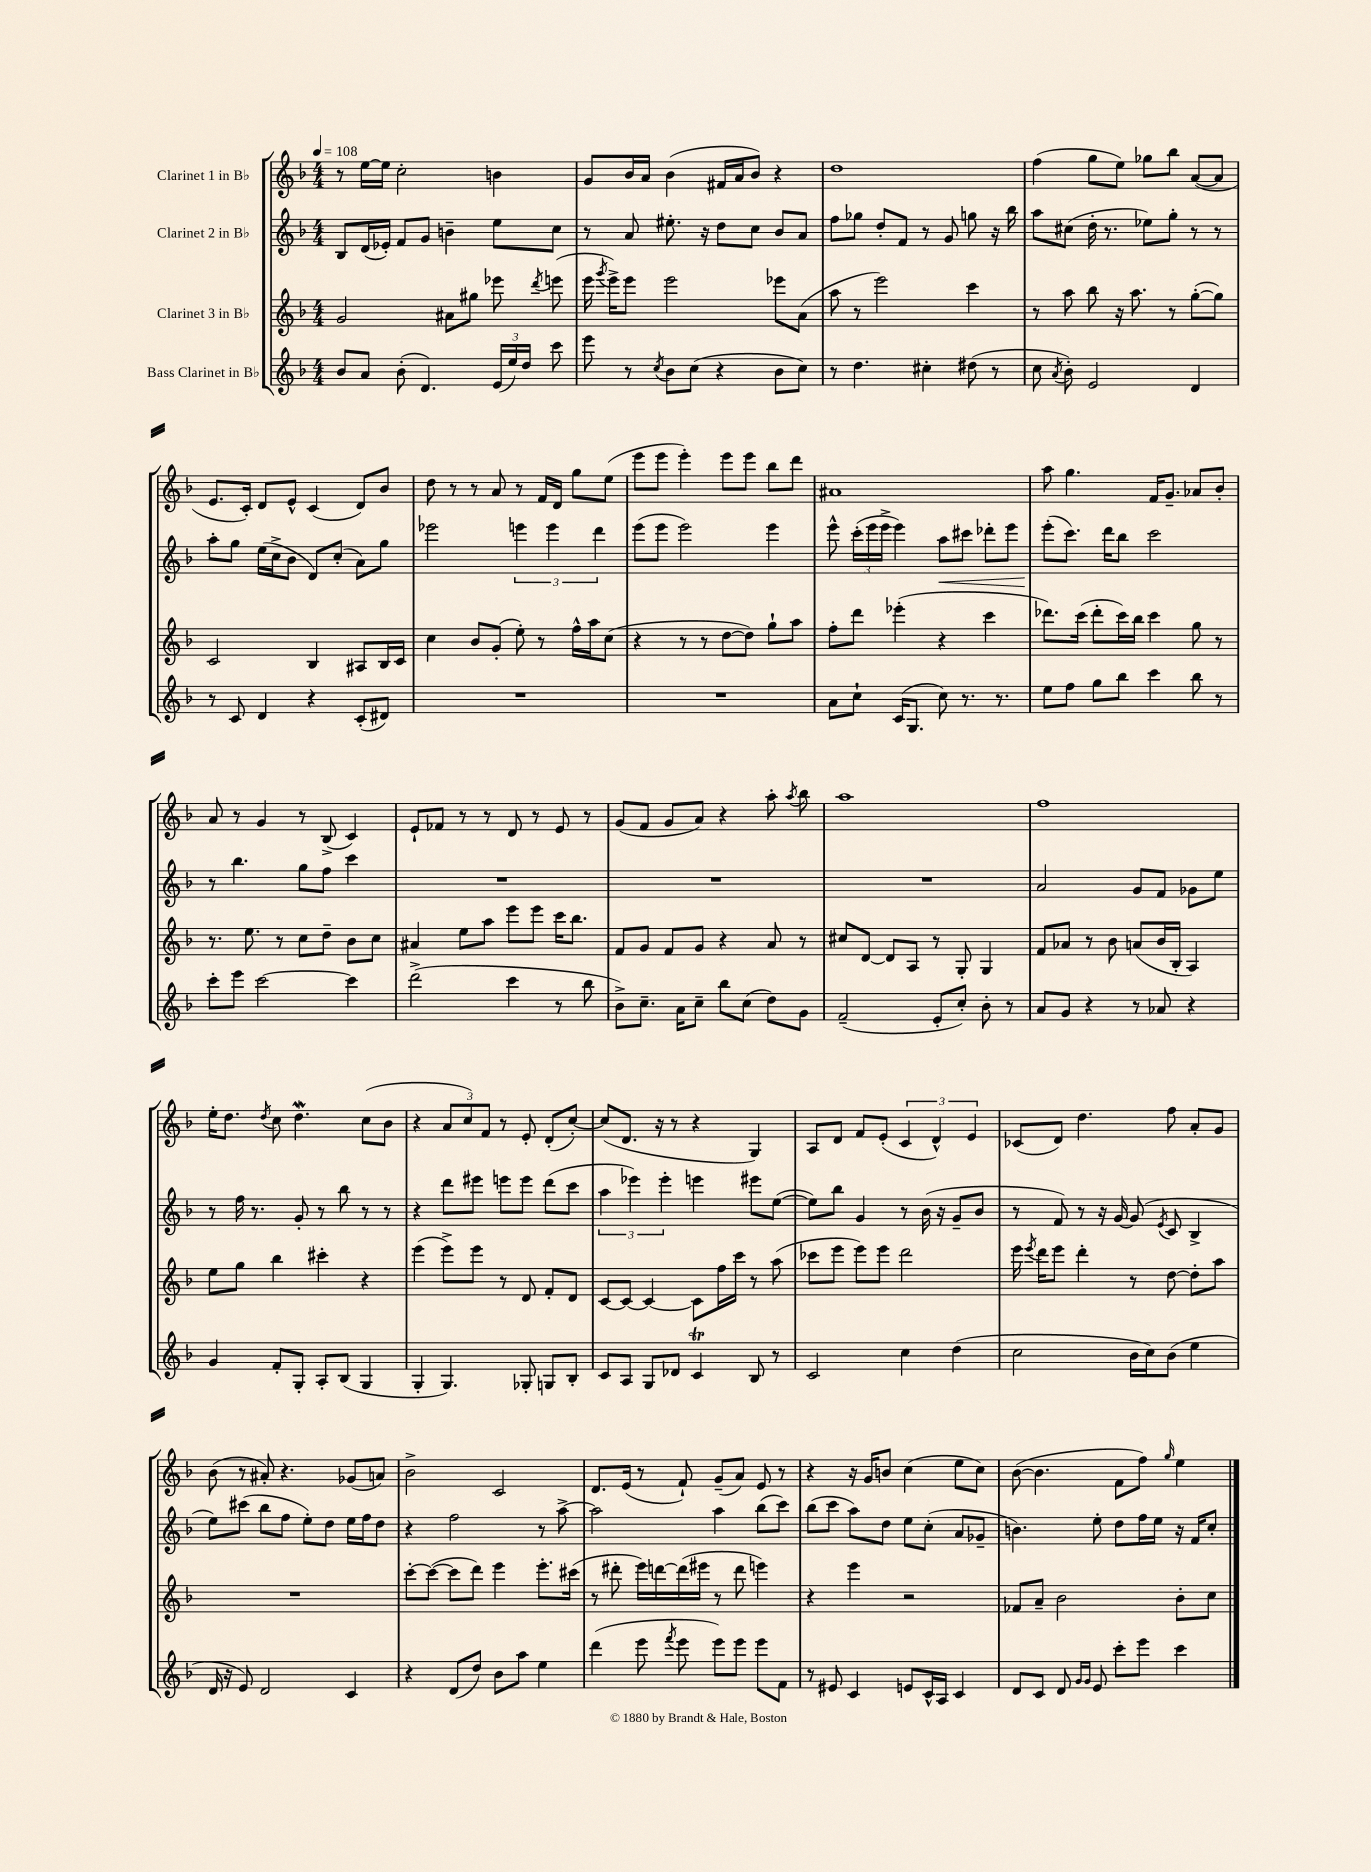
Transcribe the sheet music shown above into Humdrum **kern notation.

**kern	**kern	**kern	**dynam	**kern
*part4	*part3	*part2	*part2	*part1
*staff4	*staff3	*staff2	*staff2	*staff1
*I"Bass Clarinet in B♭	*I"Clarinet 3 in B♭	*I"Clarinet 2 in B♭	*	*I"Clarinet 1 in B♭
*clefG2	*clefG2	*clefG2	*	*clefG2
*k[b-]	*k[b-]	*k[b-]	*	*k[b-]
*M4/4	*M4/4	*M4/4	*	*M4/4
*MM108	*MM108	*MM108	*	*MM108
=1	=1	=1	=1	=1
8b-/L	2g/	8B-/L	.	8r
8a/J	.	(16d/L	.	[16ee\LL
.	.	16e-X'/JJ)	.	16ee\JJ]
(8b-'\	.	8f/L	.	2cc'\
4.d/)	.	8g/J	.	.
.	8a#X\L	4bn~\	.	.
.	8gg#X\J	.	.	.
(24e/LL	8eee-X\	8ee\L	.	4bn\
24ee/)	.	.	.	.
24dd/JJ	.	.	.	.
.	8qddd/	.	.	.
8ccc\	(8eeen\	8cc\J	.	.
=2	=2	=2	=2	=2
8eee\	16eee\	8r	.	8g/L
.	8qggg/	.	.	.
.	16eee^\KL)	.	.	.
8r	8eee\J	8a/	.	16b-/L
.	.	.	.	16a/JJ
8qcc/	.	.	.	.
8b-\L	2eee\	8.ee#X'\	.	(4b-\
(8cc\J	.	.	.	.
.	.	16r	.	.
4r	.	8dd\L	.	16f#X/LL
.	.	.	.	16a/J
.	.	8cc\J	.	8b-/J)
8b-\L	8eee-X\L	8b-/L	.	4r
8cc\J)	(8a\J	8a/J	.	.
=3	=3	=3	=3	=3
8r	8aa\	8ff\L	.	1dd
4.dd\	8r	8gg-X\J	.	.
.	2eee\)	8dd'/L	.	.
.	.	8f/J	.	.
4cc#X'\	.	8r	.	.
.	.	8g/	.	.
(8dd#X\	4ccc\	8ggn\	.	.
8r	.	16r	.	.
.	.	16bb-\	.	.
=4	=4	=4	=4	=4
8cc\	8r	8aa\L	.	(4ff\
8qa/	.	.	.	.
8b-'\)	8aa\	(8cc#X\J	.	.
2e/	8bb-\	16dd'\	.	8gg\L
.	.	8.r	.	.
.	16r	.	.	8ee\J)
.	8.aa\	.	.	.
.	.	8ee-X\L)	.	8gg-X\L
.	8r	8gg'\J	.	8bb-\J
4d/	([8gg'\L	8r	.	([8a/L
.	8gg\J])	8r	.	8a/J]
!!LO:LB:g=z
=5	=5	=5	=5	=5
8r	2c/	8aa'\L	.	8.e/L
8c/	.	8gg\J	.	.
.	.	.	.	16c'/Jk)
4d/	.	(16ee\LL	.	8d/L
.	.	16cc^\J	.	.
.	.	8b-\J	.	8e^^/J
4r	4B-/	8d/L)	.	(4c/
.	.	(8cc'/J	.	.
(8c'/L	8A#X/L	8a\L)	.	8d/L)
8d#X/J)	16B-/L	8gg\J	.	8b-/J
.	16c/JJ	.	.	.
=6	=6	=6	=6	=6
1r	4cc\	2eee-X\	.	8dd\
.	.	.	.	8r
.	8b-/L	.	.	8r
.	(8g'/J	.	.	8a/
.	8ee'\)	6eeen\	.	8r
.	8r	.	.	16f/LL
.	.	6eee\	.	.
.	.	.	.	16d/JJ
.	16ff^^\LL	.	.	8gg\L
.	16aa\J	.	.	.
.	.	6ddd\	.	.
.	(8cc\J	.	.	(8ee\J
=7	=7	=7	=7	=7
1r	4r	(8eee\L	.	8eee\L
.	.	8eee\J	.	8eee\J
.	8r	2eee\)	.	4eee'\)
.	8r	.	.	.
.	[8dd\L	.	.	8eee\L
.	8dd\J])	.	.	8eee\J
.	8gg`\L	4eee\	.	8bb-\L
.	8aa\J	.	.	8ddd\J
=8	=8	=8	=8	=8
8a\L	8ff'\L	8eee^^\	.	1a#X
8cc`\J	8ddd\J	(24ccc'\LL	.	.
.	.	24eee\	.	.
.	.	24eee^\JJ	.	.
(16c/KL	(4eee-X'\	4eee\)	.	.
8.G/J	.	.	.	.
!	!	!	!LO:HP:b	!
8cc\)	4r	8aa\L	<	.
8.r	.	8ccc#X\J	.	.
.	4ccc\	8ddd-X'\L	.	.
8.r	.	.	.	.
.	.	8eee\J	.	.
=9	=9	=9	=9	=9
8ee\L	8.ddd-X\L)	(8eee'\L	.	8aa\
8ff\J	.	8.ccc\J)	[	4.gg\
.	(16ccc\Jk	.	.	.
8gg\L	8ddd-'\L	.	.	.
.	.	16ddd\KL	.	.
8bb-\J	16ccc\L)	8bb-\J	.	.
.	16bb-\JJ	.	.	.
4ccc\	4ccc\	2ccc\	.	16f/KL
.	.	.	.	8.g~/J
8bb-\	8gg\	.	.	8a-X/L
8r	8r	.	.	8b-'/J
!!LO:LB:g=z
=10	=10	=10	=10	=10
8ccc'\L	8.r	8r	.	8a/
8eee\J	.	4.bb-\	.	8r
.	8.ee\	.	.	.
[2ccc\	.	.	.	4g/
.	8r	.	.	.
.	8cc\L	8gg\L	.	8r
.	8dd~\J	8ff\J	.	(8B-^/
4ccc\]	8b-\L	4ccc\	.	4c/)
.	8cc\J	.	.	.
=11	=11	=11	=11	=11
(2ddd^\	4a#X/	1r	.	8e`/L
.	.	.	.	8f-X/J
.	8ee\L	.	.	8r
.	8aa\J	.	.	8r
4ccc\	8eee\L	.	.	8d/
.	8eee\J	.	.	8r
8r	16ccc\KL	.	.	8e/
.	8.bb-\J	.	.	.
8bb-\	.	.	.	8r
=12	=12	=12	=12	=12
8b-^\L)	8f/L	1r	.	(8g/L
8.cc~\J	8g/J	.	.	8f/J
.	8f/L	.	.	8g/L
16a\KL	.	.	.	.
8cc~\J	8g/J	.	.	8a/J)
8bb-\L	4r	.	.	4r
(8cc\J	.	.	.	.
8dd\L)	8a/	.	.	8aa'\
.	.	.	.	8qaa/
8g\J	8r	.	.	8bb-\
=13	=13	=13	=13	=13
(2f~/	8cc#X/L	1r	.	1aa
.	[8d/J	.	.	.
.	8d/L]	.	.	.
.	8A/J	.	.	.
8e'/L	8r	.	.	.
8cc'/J)	8G'/	.	.	.
8b-'\	4G/	.	.	.
8r	.	.	.	.
=14	=14	=14	=14	=14
8a/L	8f/L	2a/	.	1ff
8g/J	8a-X/J	.	.	.
4r	8r	.	.	.
.	8b-\	.	.	.
8r	(8an/L	8g/L	.	.
8a-X/	16b-/L	8f/J	.	.
.	16B-'/JJ	.	.	.
4r	4A/)	8g-X\L	.	.
.	.	8ee\J	.	.
!!LO:LB:g=z
=15	=15	=15	=15	=15
4g/	8ee\L	8r	.	16ee'\KL
.	.	.	.	8.dd\J
.	8gg\J	16ff\	.	.
.	.	8.r	.	.
.	.	.	.	8qdd/
8f'/L	4bb-\	.	.	8cc\
8G'/J	.	8g'/	.	4.ddW\
8A'/L	4ccc#X'\	8r	.	.
(8B-/J	.	8bb-\	.	.
4G/	4r	8r	.	(8cc\L
.	.	8r	.	8b-\J
=16	=16	=16	=16	=16
4G'/	(4eee\	4r	.	4r
4.G/)	8eee^\L)	8ddd\L	.	12a/L
.	.	.	.	12cc/)
.	8eee\J	8eee#X\J	.	.
.	.	.	.	12f/J
.	8r	8eeen\L	.	8r
8G-X'/	8d/	8eee\J	.	8e'/
8Gn/L	8f'/L	(8ddd\L	.	(8d'/L
8B-'/J	8d/J	8ccc\J	.	[8cc'/J)
=17	=17	=17	=17	=17
8c/L	[8c/L	6aa\	.	(8cc/L]
8A/J	8c/J_	.	.	8.d/J
.	.	6eee-X\)	.	.
8G/L	4c/_	.	.	.
.	.	.	.	16r
.	.	6eee-'\	.	.
8d-X/J	.	.	.	8r
4cT/	8c\L]	4eeen\	.	4r
.	16ff\L	.	.	.
.	16ccc\JJ	.	.	.
8B-/	8r	8eee#X\L	.	4G/)
8r	(8aa\	([8ee\J	.	.
=18	=18	=18	=18	=18
2c/	8ccc-X\L	8ee\L])	.	8A/L
.	8eee\J	8bb-\J	.	8d/J
.	8eee\L)	4g/	.	8f/L
.	8eee\J	.	.	(8e'/J
4cc\	2ddd\	8r	.	6c/
.	.	(16b-\	.	.
.	.	.	.	6d^^/)
.	.	16r	.	.
(4dd\	.	8g~/L	.	.
.	.	.	.	6e/
.	.	8b-/J	.	.
=19	=19	=19	=19	=19
2cc\	16eee\	8r	.	(8c-X/L
.	8qeee/	.	.	.
.	16ddd\KL	.	.	.
.	8eee\J	8f/)	.	8d/J)
.	4ddd'\	8r	.	4.dd\
.	.	16r	.	.
.	.	[16g/	.	.
16b-\LL	8r	(8g/]	.	.
16cc\J)	.	.	.	.
.	.	8qe/	.	.
(8b-\J	[8dd\	8c/	.	8ff\
4ee\	8dd'\L]	4B-^/	.	8a'/L
.	8aa\J	.	.	8g/J
!!LO:LB:g=z
=20	=20	=20	=20	=20
16d/	1r	8ee\L)	.	(8b-\
16r	.	.	.	.
8e/)	.	(8ccc#X\J	.	8r
2d/	.	8bb-\L	.	8a#X'/)
.	.	8ff\J	.	4.r
.	.	8ee'\L)	.	.
.	.	8dd\J	.	.
4c/	.	16ee\LL	.	(8g-X/L
.	.	16ff\J	.	.
.	.	8dd\J	.	8an/J)
=21	=21	=21	=21	=21
4r	[8ccc'\L	4r	.	2b-^\
.	(8ccc\J_	.	.	.
(8d/L	8ccc\L]	2ff\	.	.
8dd/J)	8ddd\J)	.	.	.
8b-\L	4eee\	.	.	2c/
8aa\J	.	.	.	.
4ee\	8.eee'\L	8r	.	.
.	.	[8aa^\	.	.
.	(16ccc#X\Jk	.	.	.
=22	=22	=22	=22	=22
(4ddd\	8r	2aa\]	.	8.d/L
.	8ddd#X'\	.	.	.
.	.	.	.	(16e/Jk
8eee\	16eee\LL)	.	.	8r
.	[16dddn\	.	.	.
8qfff/	.	.	.	.
8eee\	(16ddd\]	.	.	8f`/)
.	16eee#X\JJ	.	.	.
8eee\L)	8r	4aa\	.	(8g~/L
8eee\J	8ddd\	.	.	8a/J)
8eee\L	4eeen\)	(8bb-\L	.	8e/
8f\J	.	8ccc\J)	.	8r
=23	=23	=23	=23	=23
8r	4r	(8bb-\L	.	4r
8e#X/	.	8ccc\J	.	.
4c/	4eee\	8aa\L)	.	16r
.	.	.	.	16g/KL
.	.	8dd\J	.	8bn/J
8en/L	2r	8ee\L	.	(4cc\
16c^^/L	.	(8cc'\J	.	.
16A/JJ	.	.	.	.
4c/	.	8a/L	.	8ee\L
.	.	8g-X~/J	.	8cc\J)
=24	=24	=24	=24	=24
8d/L	8f-X/L	4.bn\)	.	([8b-\
8c/J	8a~/J	.	.	4.b-\]
8d/	2b-\	.	.	.
16qqg/LL	.	.	.	.
16qqg/JJ	.	.	.	.
8e/	.	8ee'\	.	.
8ccc'\L	.	8dd\L	.	8f\L
8eee\J	.	16ff\L	.	8ff\J)
.	.	16ee\JJ	.	.
.	.	.	.	16qqgg/
4ccc\	8b-'\L	16r	.	4ee\
.	.	16f/KL	.	.
.	8cc\J	8cc'/J	.	.
==	==	==	==	==
*-	*-	*-	*-	*-
